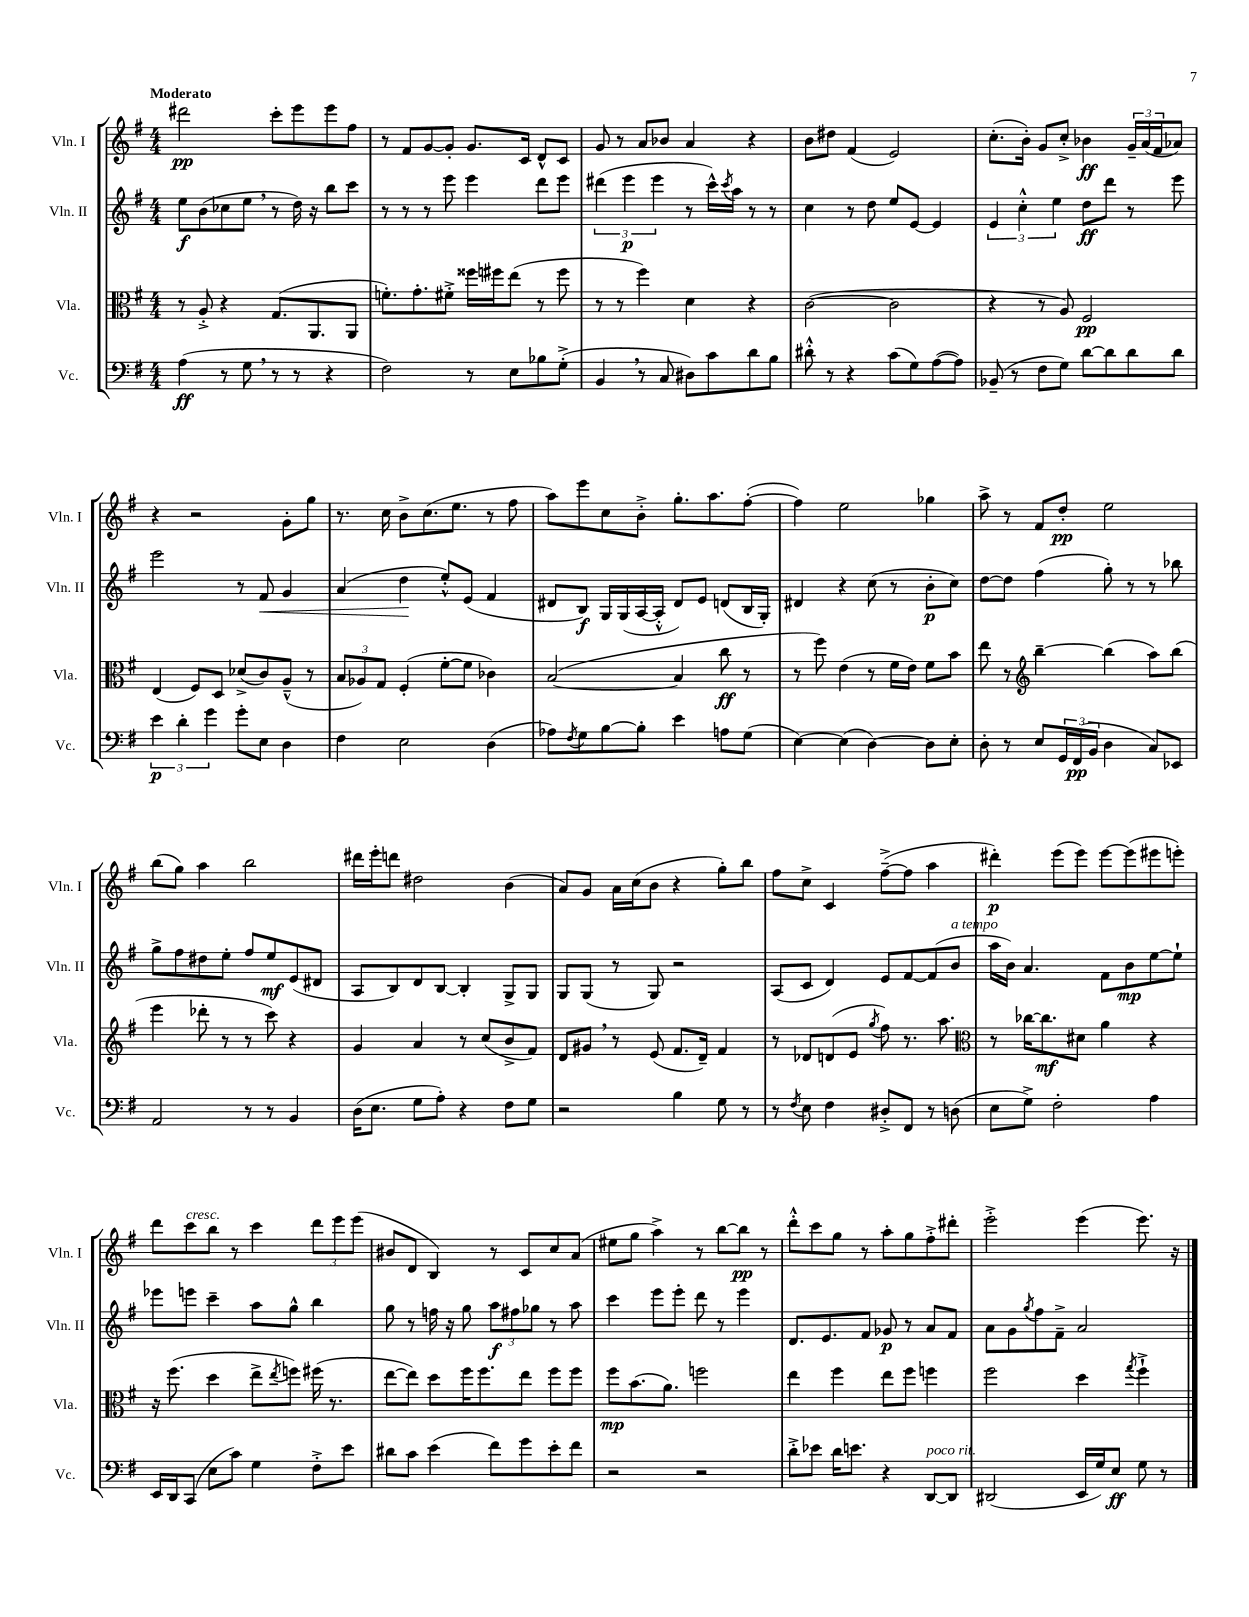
<<
\new StaffGroup <<
\new Staff = "s0" \with { instrumentName = "Vln. I" shortInstrumentName = "Vln. I" } {
    \clef treble \key g \major \numericTimeSignature \time 4/4 \tempo "Moderato"
    dis'''2\pp c'''8-. e'''8 e'''8 fis''8 |
    r8 fis'8 g'8~ g'8-. g'8. c'16 d'8-^ c'8 |
    g'8 r8 a'8 bes'8 a'4 r4 |
    b'8 dis''8 fis'4( e'2) |
    c''8.-.( b'16-.) g'8 c''8-.-> bes'4\ff \tuplet 3/2 { g'16-- a'16( fis'16 } aes'8) |
    r4 r2 g'8-. g''8 |
    r8. c''16 b'8-> c''8.( e''8. r8 fis''8 |
    a''8) e'''8 c''8 b'8-.-> g''8.-. a''8. fis''8~-.( |
    fis''4) e''2 ges''4 |
    a''8-> r8 fis'8 d''8-.\pp e''2 |
    b''8( g''8) a''4 b''2 |
    dis'''16 e'''16-. d'''8 dis''2 b'4( |
    a'8) g'8 a'16 c''16( b'8 r4 g''8-.) b''8 |
    fis''8 c''8-> c'4 fis''8~--->( fis''8 a''4 |
    dis'''4-.\p) e'''8( e'''8) e'''8~ e'''8( eis'''8 e'''8-.) |
    d'''8 c'''8^\markup { \italic "cresc." } b''8 r8 c'''4 \tuplet 3/2 { d'''8 e'''8 e'''8( } |
    bis'8 d'8 b4) r8 c'8 c''8 a'8( |
    eis''8 g''8 a''4->) r8 b''8~ b''8\pp r8 |
    d'''8-.-^ c'''8 g''8 r8 a''8-. g''8 fis''8-.-> dis'''8-. |
    e'''2-.-> e'''4( e'''8.) r16 \bar "|." |
}
\new Staff = "s1" \with { instrumentName = "Vln. II" shortInstrumentName = "Vln. II" } {
    \clef treble \key g \major \numericTimeSignature \time 4/4
    e''8\f b'8( ces''8 e''8 \breathe r8 d''16) r16 b''8 c'''8 |
    r8 r8 r8 e'''8 e'''4 d'''8 e'''8 |
    \tuplet 3/2 { dis'''4( e'''4\p e'''4 } r8 c'''16-^) \acciaccatura { c'''8 } a''16 r8 r8 |
    c''4 r8 d''8 e''8 e'8~ e'4 |
    \tuplet 3/2 { e'4 c''4-.-^ e''4 } d''8\ff d'''8 r8 e'''8 |
    e'''2 r8 fis'8\< g'4 |
    a'4( d''4\! e''8-.-^) e'8( fis'4 |
    dis'8 b8\f) g16 g16( a16~ a16-.-^ dis'8) e'8 d'8( b16 g16-.) |
    dis'4 r4 c''8( r8 b'8-.\p c''8) |
    d''8~ d''8 fis''4( g''8-.) r8 r8 bes''8 |
    g''8-> fis''8 dis''8 e''8-. fis''8 e''8\mf e'8( dis'8 |
    a8 b8) d'8 b8~ b4-. g8-> g8 |
    g8 g8( r8 g8) r2 |
    a8( c'8 d'4) e'8 fis'8~ fis'8( b'8^\markup { \italic "a tempo" } |
    a''16 b'16) a'4. fis'8 b'8\mp e''8~ e''8-! |
    ees'''8 e'''8 c'''4-- a''8 g''8-^ b''4 |
    g''8 r8 f''16 r16 g''8 \tuplet 3/2 { a''8\f fis''8 ges''8 } r8 a''8 |
    c'''4 e'''8 e'''8-. d'''8 r8 e'''4 |
    d'8. e'8. fis'8 ges'8\p r8 a'8 fis'8 |
    a'8 g'8 \acciaccatura { g''8 } fis''8 fis'8---> a'2 \bar "|." |
}
\new Staff = "s2" \with { instrumentName = "Vla." shortInstrumentName = "Vla." } {
    \clef alto \key g \major \numericTimeSignature \time 4/4
    r8 a8-.-> r4 g8.( a,8. a,8 |
    f'8.-.) g'8.-. fis'8-.-> fisis''16 fis''16 e''8( r8 fis''8 |
    r8 r8 fis''4) d'4 r4 |
    c'2~( c'2 |
    r4 r8 a8) fis2\pp |
    e4( fis8) d8 des'8->( c'8) a8---^( r8 |
    \tuplet 3/2 { b8 aes8) g8 } fis4-.( fis'8~-. fis'8 ces'4) |
    b2~( b4 c''8\ff r8 |
    r8 fis''8) e'4( r8 fis'16 e'16) fis'8 b'8 |
    e''8 r8 \clef treble b''4~-- b''4( a''8) b''8( |
    e'''4 des'''8-. r8 r8 c'''8) r4 |
    g'4 a'4 r8 c''8( b'8-> fis'8) |
    d'8 gis'8 \breathe r8 e'8( fis'8. d'16--) fis'4 |
    r8 des'8 d'8( e'8 \acciaccatura { g''8 } fis''8) r8. a''8. |
    \clef alto r8 ces''16~ ces''8.\mf dis'8 a'4 r4 |
    r16 fis''8.( d''4 e''8-> \acciaccatura { e''8 } f''8) fis''16( r8. |
    e''8~ e''8) d''8 fis''16 fis''8. e''8 fis''8 fis''8 |
    fis''8\mp b'8.( a'8.) f''2 |
    e''4 fis''4 e''8 fis''8 f''4 |
    fis''2 d''4 \acciaccatura { g''8 } fis''4-!-> \bar "|." |
}
\new Staff = "s3" \with { instrumentName = "Vc." shortInstrumentName = "Vc." } {
    \clef bass \key g \major \numericTimeSignature \time 4/4
    a4\ff( r8 g8 \breathe r8 r8 r4 |
    fis2) r8 e8 bes8 g8-.->( |
    b,4 \breathe r8 c8 dis8) c'8 d'8 b8 |
    dis'8-.-^ r8 r4 c'8( g8) a8~( a8) |
    bes,8--( r8 fis8 g8) d'8~ d'8 d'8 d'8 |
    \tuplet 3/2 { e'4\p d'4-. g'4 } g'8-. e8 d4 |
    fis4 e2 d4( |
    aes8) \acciaccatura { fis8 } g8 b8~ b8-. e'4 a8 g8( |
    e4~) e4( d4~) d8 e8-. |
    d8-. r8 e8 \tuplet 3/2 { g,16 fis,16\pp( b,16 } d4 c8) ees,8 |
    a,2 r8 r8 b,4 |
    d16( e8. g8 a8-.) r4 fis8 g8 |
    r2 b4 g8 r8 |
    r8 \acciaccatura { fis8 } e8 fis4 dis8-.-> fis,8 r8 d8( |
    e8 g8->) fis2-. a4 |
    e,16 d,16 c,8( e8 c'8) g4 fis8-.-> e'8 |
    dis'8 c'8 e'4( fis'8) g'8 e'8-. fis'8 |
    r2 r2 |
    d'8-.-> ees'8 d'16 e'8. r4 d,8~^\markup { \italic "poco rit." } d,8 |
    dis,2( e,16 g16) e8\ff g8 r8 \bar "|." |
}
>>
>>
\layout { \context { \Score \remove "Bar_number_engraver" } }
